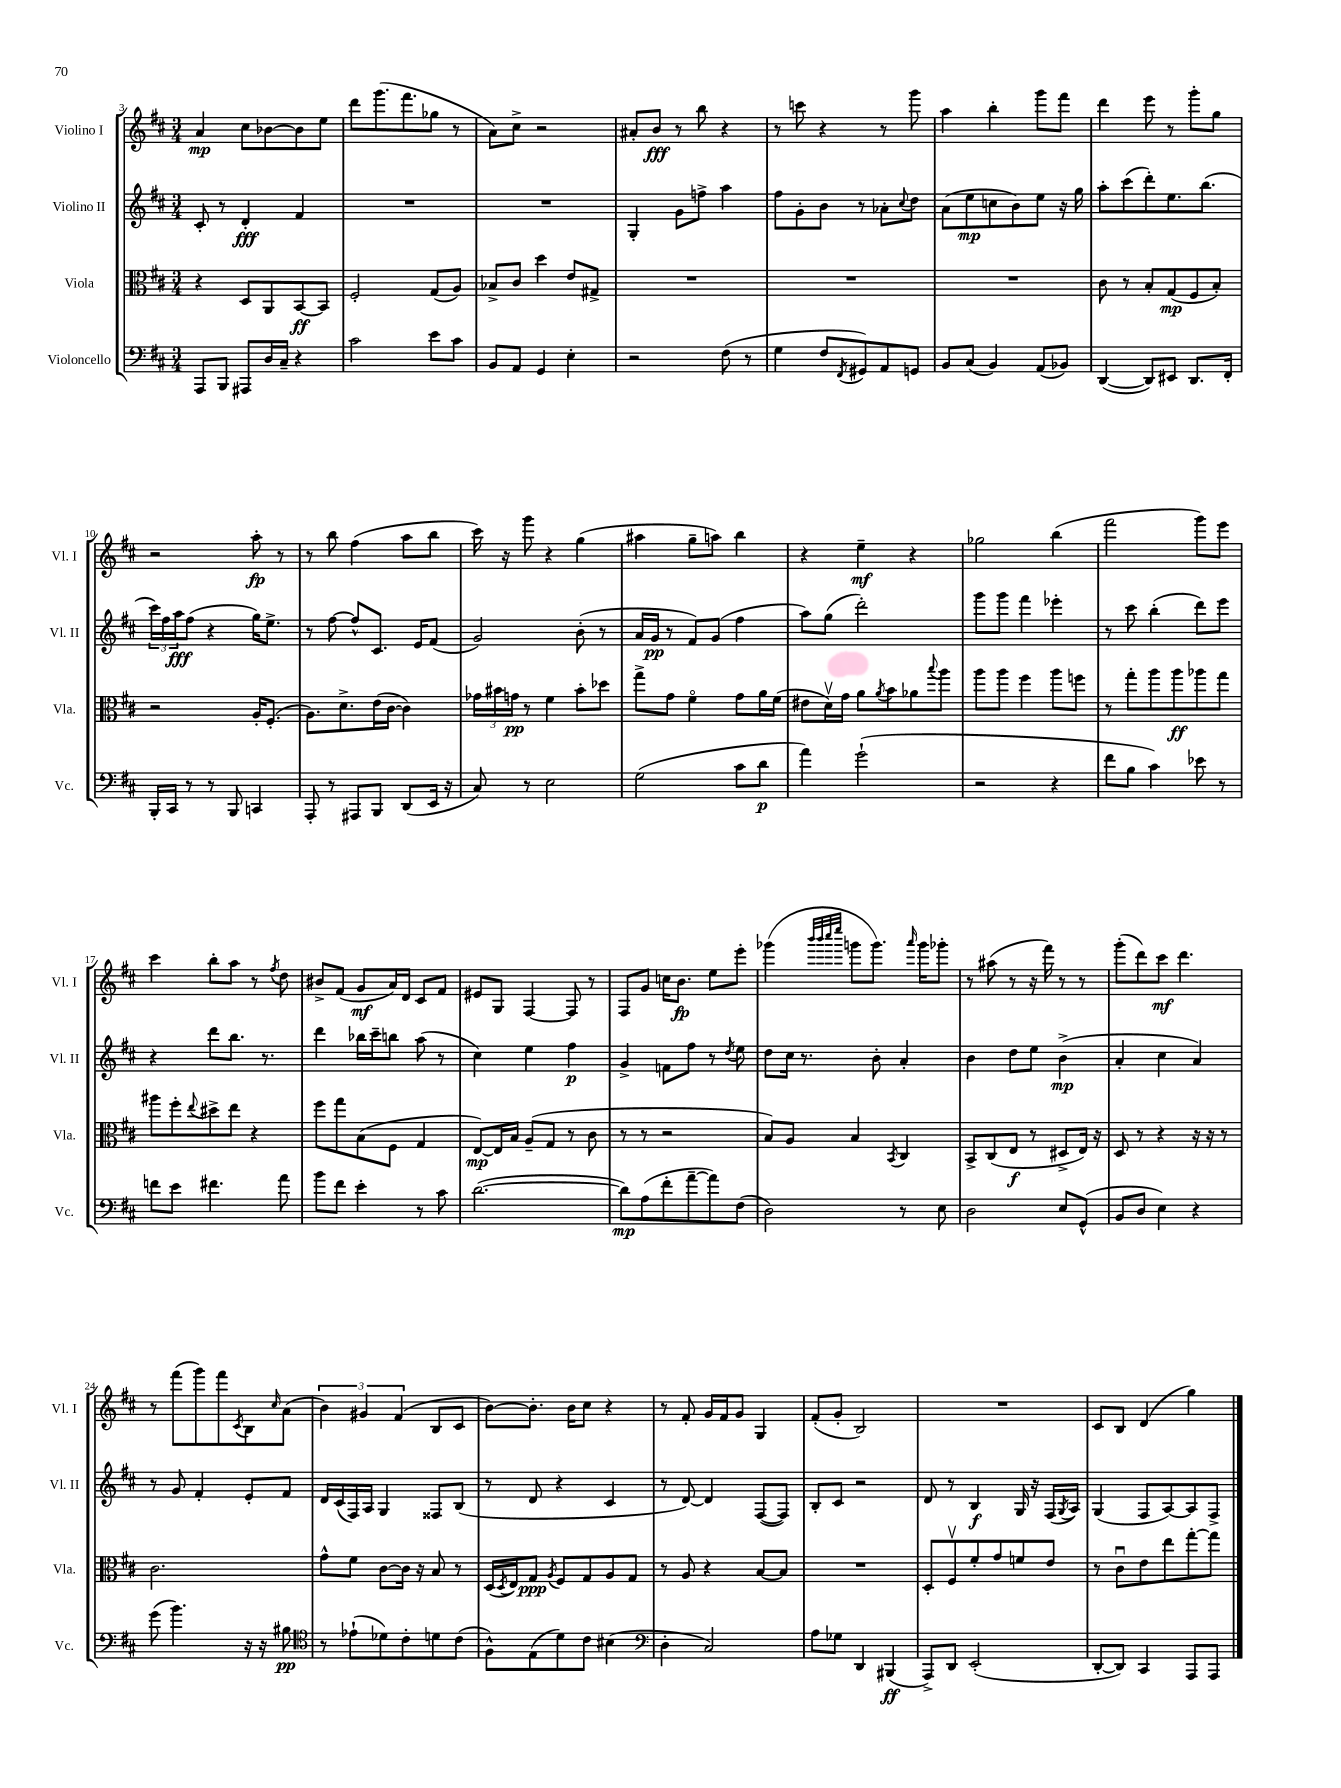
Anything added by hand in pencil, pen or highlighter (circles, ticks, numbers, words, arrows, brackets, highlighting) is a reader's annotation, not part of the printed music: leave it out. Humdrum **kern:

**kern	**kern	**kern	**kern
*staff4	*staff3	*staff2	*staff1
*clefF4	*clefC3	*clefG2	*clefG2
*k[f#c#]	*k[f#c#]	*k[f#c#]	*k[f#c#]
*M3/4	*M3/4	*M3/4	*M3/4
8AAA/L	4r	8c#'/	4a/
8BBB/J	.	8r	.
8AAA#/L	8D/L	4d'/	8cc#\L
16D/L	8AA/	.	[8b-\
16C#~/JJ	.	.	.
4r	[8BB/	4f#/	8b-\]
.	8BB/]J	.	8ee\J
=	=	=	=
2c#\	2F#'/	2.r	8ddd\L
.	.	.	(8.ggg\
.	.	.	8.fff#\
8e\L	(8G/L	.	8gg-\J
8c#\J	8A/J)	.	8r
=	=	=	=
8BB/L	8B-^/L	2.r	8a\L)
8AA/J	8c#/J	.	8cc#^\J
4GG/	4dd\	.	2r
4E'\	8e/L	.	.
.	8G#^/J	.	.
=	=	=	=
2r	2.r	4G'/	8a#'/L
.	.	.	8b/J
.	.	8g\L	8r
.	.	8ff^\J	8bb\
(8F#\	.	4aa\	4r
8r	.	.	.
=	=	=	=
4G\	2.r	8ff#\L	8r
.	.	8g'\	8ccc\
8F#/L	.	8b\J	4r
8qFF#/	.	.	.
8GG#/)	.	8r	.
8AA/	.	8a-'\L	8r
.	.	8qqcc#/	.
8GG/J	.	8dd\J	8ggg\
=	=	=	=
8BB/L	2.r	(8a\L	4aa\
(8C#/J	.	8ee\	.
4BB/)	.	8cc\	4bb'\
.	.	8b\)	.
(8AA/L	.	8ee\J	8ggg\L
8BB-/J)	.	16r	8fff#\J
.	.	16gg\	.
=	=	=	=
([4DD/	8c#\	8aa'\L	4ddd\
.	8r	(8ccc#\	.
8DD/]L)	8B'/L	8ddd'\)	8eee\
8EE#/J	(8G/	8.ee\	8r
8.DD/L	8F#/	.	8ggg'\L
.	.	(8.bb\J	.
.	8B'/J)	.	8gg\J
16FF#'/Jk	.	.	.
=	=	=	=
16BBB'/LL	2r	24ccc#\LL)	2r
.	.	24ff#\	.
16CC#/JJ	.	.	.
.	.	24aa\J	.
8r	.	(8ff#\J	.
8r	.	4r	.
8BBB/	.	.	.
4CC/	16A'/LK	16gg\LK)	8aa'\
.	(8.F#'/J	8.ee^\J	.
.	.	.	8r
=	=	=	=
8AAA'/	8.A\L)	8r	8r
8r	.	[8ff#\	8bb\
.	8.d^\	.	.
8AAA#/L	.	8ff#^^/]L	(4ff#\
8BBB/J	(16e\L	8.c#/J	.
.	[16c#\JJ	.	.
(8DD/L	4c#\])	.	8aa\L
.	.	16e/LK	.
16EE/Jk	.	(8f#/J	8bb\J
16r	.	.	.
=	=	=	=
8C#/)	24g-\LL	2g/)	16ccc#\)
.	24b#\	.	.
.	.	.	16r
.	24g\JJ	.	.
8r	8r	.	8ggg\
2E\	4f#\	.	4r
.	8b#'\L	(8b'\	(4gg\
.	8dd-\J	8r	.
=	=	=	=
(2G\	8gg^\L	16a/LL	4aa#\
.	.	16g/JJ	.
.	8g\J	8r	.
.	4f#o\	8f#/L)	8gg~\L
.	.	(8g/J	8aa\J)
8c#\L	8g\L	4ff#\	4bb\
8d\J	16a\L	.	.
.	(16f#\JJ	.	.
=	=	=	=
4a\)	8e#\L	8aa\L)	4r
.	16dv\L)	(8gg\J	.
.	16g\JJ	.	.
(2g`\	8a\L	2ddd'\)	4ee~\
.	8qa/	.	.
.	8b\	.	.
.	8a-\	.	4r
.	8qqbb/	.	.
.	8aa\J	.	.
=	=	=	=
2r	8aa\L	8ggg\L	2gg-\
.	8aa\J	8ggg\J	.
.	4ff#\	4fff#\	.
4r	8aa\L	4eee-'\	(4bb\
.	8ff\J	.	.
=	=	=	=
8f#\L	8r	8r	2fff#\
8B\J	8gg'\L	8ccc#\	.
4c#\)	8aa\	(4bb'\	.
.	8aa\	.	.
8e-\	8aa-\	8ddd\L)	8ggg\L)
8r	8gg\J	8eee\J	8eee\J
=	=	=	=
8f\L	8aa#\L	4r	4ccc#\
8e\J	8ff#'\	.	.
.	8qqee/	.	.
4.f#\	8dd#^\	8ddd\L	8bb'\L
.	8ee\J	8.bb\J	8aa\J
.	4r	.	8r
.	.	8.r	.
.	.	.	8qff#/
8a\	.	.	8dd\
=	=	=	=
8b\L	8ff#\L	4ddd\	8b#^/L
8f#\J	8gg\	.	(8f#/J
4e'\	(8B\	16bb-\LL	8g/L
.	.	16ccc#~\J	.
.	8F#\J	8bb\J	16a/L)
.	.	.	16d/JJ
8r	4G/	(8aa\	8c#/L
8c#\	.	8r	8f#/J
=	=	=	=
([2.d\	[8E/L)	4cc#\)	8e#/L
.	16E/]L	.	8G/J
.	16B/JJ	.	.
.	(8A~/L	4ee\	[4F#/
.	8G/J	.	.
.	8r	4ff#\	8F#/]
.	8c#\	.	8r
=	=	=	=
8d\]L)	8r	4g^/	8F#/L
(8A\	8r	.	8g/J
8f#'\	2r	8f\L	16cc\LK
.	.	.	8.b\J
[8a~\	.	8ff#\J	.
8a\])	.	8r	8ee\L
.	.	8qdd/	.
(8F#\J	.	8ee\	8eee'\J
=	=	=	=
2D\)	8B/L)	8dd\L	(4ggg-\
.	8A/J	16cc#\Jk	.
.	.	8.r	.
.	.	.	32qqbbb/LLL
.	.	.	32qqbbb/
.	.	.	32qqcccc#/
.	.	.	32qqeeee/JJJ
.	4B/	.	8ggg\L
.	.	8b'\	8.ggg\J)
.	8qBB/	.	.
8r	4C#/	4a'/	.
.	.	.	16qqaaa/
.	.	.	16ggg\LK
8E\	.	.	8ggg-'\J
=	=	=	=
2D\	8BB^/L	4b\	8r
.	(8C#/	.	(8aa#\
.	8E/J	8dd\L	8r
.	8r	8ee\J	16r
.	.	.	16fff#\)
8E/L	8D#^/L	(4b^\	8r
(8GG^^/J	16E/Jk)	.	8r
.	16r	.	.
=	=	=	=
8BB/L	8D/	4a'/	(8ggg'\L
8D/J	8r	.	8ddd\)
4E\)	4r	4cc#\	8ccc#\J
.	.	.	4.ddd\
4r	16r	4a/)	.
.	16r	.	.
.	8r	.	.
=	=	=	=
(8g\	2.c#\	8r	8r
4.b\)	.	8g/	(8fff#\L
.	.	4f#'/	8ggg\)
.	.	.	8fff#\
.	.	.	8qc#/
16r	.	8e'/L	8B\
16r	.	.	.
.	.	.	16qqcc#/
8B#\	.	8f#/J	(8a\J
=	=	=	=
*clefC4	*	*	*
8r	8g^^\L	16d/LL	6b\)
.	.	(16c#/	.
(8e-`\L	8f#\J	16F#/)	.
.	.	.	6g#/
.	.	16A/JJ	.
8d-\)	[8c#\L	4G/	.
.	.	.	(6f#/
8c#'\	16c#\]Jk	.	.
.	16r	.	.
8d\	8B/	8F##/L	8B/L
(8c#\J	8r	(8B/J	8c#/J
=	=	=	=
8F#^^\L)	(16D/LL	8r	[8b\L)
.	8qD/	.	.
.	16E/J)	.	.
(8E\	8G/J	8d/	8.b'\]J
.	8qA/	.	.
8d\)	8F#/L	4r	.
.	.	.	16b\LK
8c#\J	8G/	.	8cc#\J
(4B#\	8A/	4c#/	4r
.	8G/J	.	.
=	=	=	=
*clefF4	*	*	*
4D'\	8r	8r	8r
.	8A/	[8d/)	8f#'/
2C#/)	4r	4d/]	16g/LL
.	.	.	16f#/J
.	.	.	8g/J
.	[8B/L	([8F#/L	4G/
.	8B/]J	8F#/]J)	.
=	=	=	=
8A\L	2.r	8B'/L	(8f#'/L
8G-\J	.	8c#/J	8g'/J
4DD/	.	2r	2B/)
(4BBB#/	.	.	.
=	=	=	=
8AAA^/L)	8D'/L	8d/	2.r
8DD/J	8F#v/	8r	.
(2EE'/	8f#'/	4B/	.
.	8g/	.	.
.	8f/	16G/	.
.	.	16r	.
.	8e/J	(16F#/LL	.
.	.	8qG/	.
.	.	16A/JJ)	.
=	=	=	=
[8DD'/L	8r	(4G/	8c#/L
8DD/]J)	8c#u\L	.	8B/J
4CC#/	8e\	8F#/L	(4d/
.	8ee\	[8A/)	.
8AAA/L	[8gg'\	8A/]	4gg\)
8AAA/J	8gg\]J	8F#^/J	.
==	==	==	==
*-	*-	*-	*-
